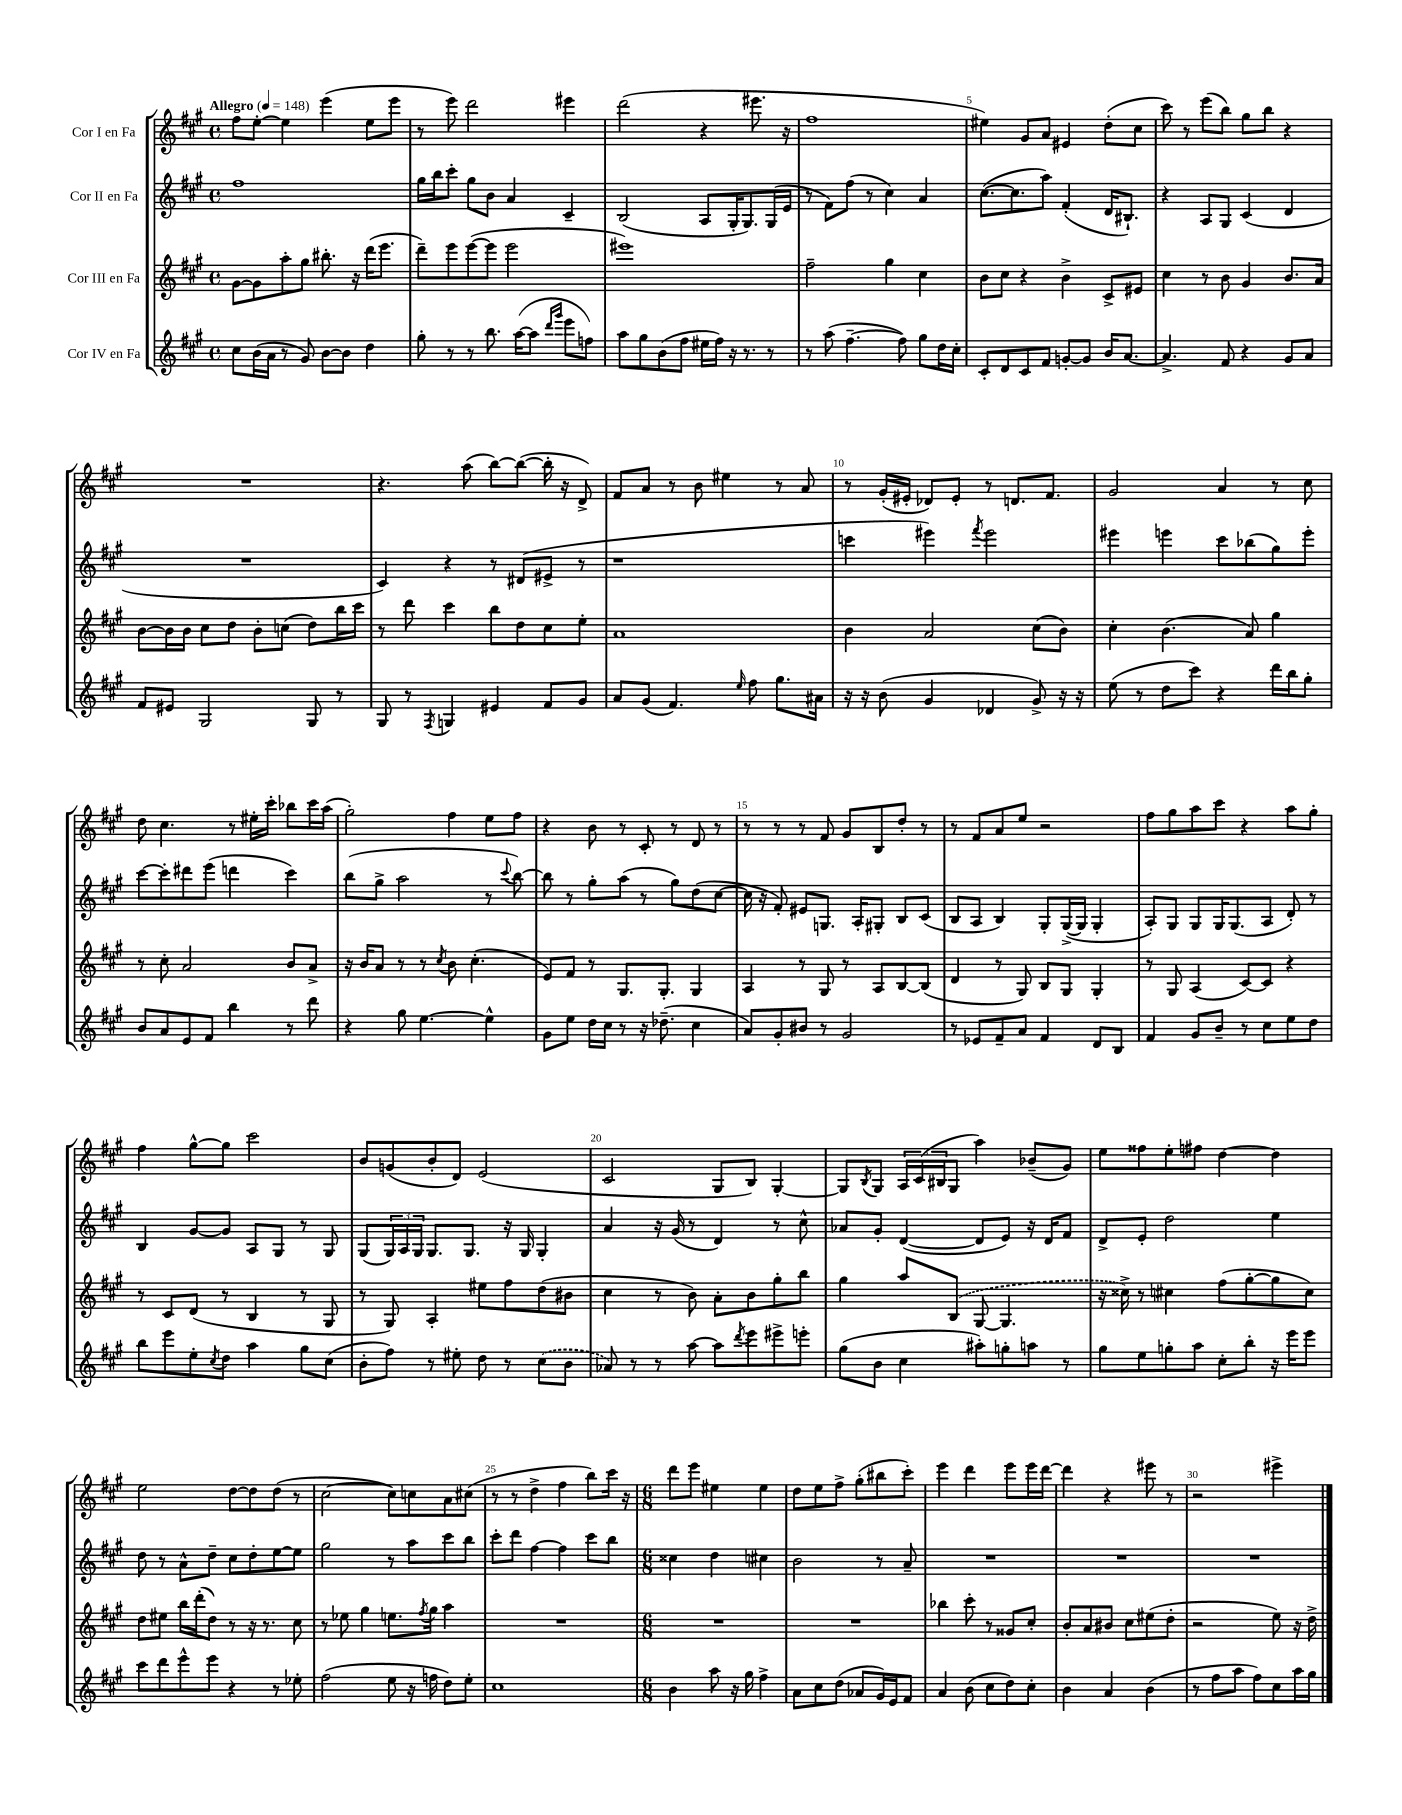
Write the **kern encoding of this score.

**kern	**kern	**kern	**kern
*staff4	*staff3	*staff2	*staff1
*clefG2	*clefG2	*clefG2	*clefG2
*k[f#c#g#]	*k[f#c#g#]	*k[f#c#g#]	*k[f#c#g#]
*M4/4	*M4/4	*M4/4	*M4/4
*met(c)	*met(c)	*met(c)	*met(c)
*MM148	*MM148	*MM148	*MM148
8cc#	[8g#	1ff#	8ff#
(16b	8g#]	.	[8ee'
16a	.	.	.
8r	8aa'	.	4ee]
8g#)	8gg#	.	.
[8b	8.bb#'	.	(4eee
8b]	.	.	.
.	16r	.	.
4dd	(16ddd	.	8ee
.	8.eee	.	.
.	.	.	8eee
=	=	=	=
8gg#'	8ddd~)	16gg#	8r
.	.	16bb	.
8r	8eee	8ccc#'	8eee)
8r	([8eee	8gg#	2ddd
8.bb	8eee]	8b	.
.	2eee	4a	.
([16aa	.	.	.
8aa]	.	.	.
16qqddd	.	.	.
16qqggg#	.	.	.
8eee	.	4c#~	4eee#
8ff)	.	.	.
=	=	=	=
8aa	1eee#)	(2B	(2ddd
8gg#	.	.	.
(8b	.	.	.
8ff#	.	.	.
16ee#	.	8A	4r
16ff#)	.	.	.
16r	.	16G#'	.
8.r	.	8.G#)	.
.	.	.	8.eee#
8r	.	(16G#	.
.	.	16e	16r
=	=	=	=
8r	2ff#~	8r	1ff#
(8aa	.	8f#)	.
[4.ff#~	.	(8ff#	.
.	.	8r	.
.	4gg#	4cc#)	.
8ff#])	.	.	.
8gg#	4cc#	4a	.
16dd	.	.	.
16cc#'	.	.	.
=	=	=	=
8c#'	8b	([8.cc#	4ee#)
8d	8cc#	.	.
.	.	8.cc#]	.
8c#	4r	.	8g#
8f#	.	8aa)	8a
[8g'	4b^	(4f#'	4e#
8g]	.	.	.
16b	8c#^	16d	(8dd'
[8.a	.	8.B#`)	.
.	8e#	.	8cc#
=	=	=	=
4.a^]	4cc#	4r	8ccc#)
.	.	.	8r
.	8r	8A	(8eee
8f#	8b	8G#	8bb)
4r	4g#	(4c#	8gg#
.	.	.	8bb
8g#	8.b	4d	4r
8a	.	.	.
.	16a	.	.
=	=	=	=
8f#	[8b	1r	1r
8e#	16b]	.	.
.	16b	.	.
2G#	8cc#	.	.
.	8dd	.	.
.	8b'	.	.
.	(8cc	.	.
8G#	8dd)	.	.
8r	16bb	.	.
.	16ccc#	.	.
=	=	=	=
8G#	8r	4c#)	4.r
8r	8ddd	.	.
8qF#	.	.	.
4G	4ccc#	4r	.
.	.	.	(8aa
4e#	8bb	8r	[8bb)
.	8dd	(8d#	(8bb_
8f#	8cc#	8e#^	16bb']
.	.	.	16r
8g#	8ee'	8r	8d^)
=	=	=	=
8a	1a	1r	8f#
(8g#	.	.	8a
4.f#)	.	.	8r
.	.	.	8b
.	.	.	4ee#
16qqee	.	.	.
8ff#	.	.	.
8.gg#	.	.	8r
.	.	.	8a
16a#	.	.	.
=	=	=	=
16r	4b	4ccc	8r
16r	.	.	.
(8b	.	.	(16g#'
.	.	.	16e#'
4g#	2a	4eee#)	8d-)
.	.	.	8e#'
.	.	8qfff#	.
4d-	.	2eee#	8r
.	.	.	8.d
8g#^)	(8cc#	.	.
.	.	.	8.f#
16r	8b)	.	.
16r	.	.	.
=	=	=	=
(8ee	4cc#'	4eee#	2g#
8r	.	.	.
8dd	(4.b	4eee	.
8ccc#)	.	.	.
4r	.	8ccc#	4a
.	8a)	(8bb-	.
16ddd	4gg#	8gg#)	8r
16bb	.	.	.
8gg#'	.	8eee'	8cc#
=	=	=	=
8b	8r	[8ccc#	8dd
8a	8cc#'	8ccc#']	4.cc#
8e	2a	8ddd#	.
8f#	.	(8eee	.
4bb	.	4ddd	8r
.	.	.	16ee#'
.	.	.	16ccc#'
8r	8b	4ccc#)	8bb-
8ddd	8a^	.	16ccc#
.	.	.	(16aa
=	=	=	=
4r	16r	(8bb	2gg#')
.	16b	.	.
.	8a	8gg#^	.
8gg#	8r	2aa	.
[4.ee	8r	.	.
.	8qcc#	.	.
.	8b	.	4ff#
.	(4.cc#'	.	.
4ee^^]	.	8r	8ee
.	.	8qqccc#	.
.	.	[8bb)	8ff#
=	=	=	=
8g#	8e)	8bb]	4r
8ee	8f#	8r	.
16dd	8r	8gg#'	8b
16cc#	.	.	.
8r	8.G#	(8aa	8r
16r	.	8r	8c#'
(8.dd-~	8.G#'	.	.
.	.	8gg#)	8r
4cc#	4G#	(8dd	8d
.	.	[8cc#	8r
=	=	=	=
8a)	4A	16cc#]	8r
.	.	16r	.
8g#'	.	8f#')	8r
8b#	8r	8e#	8r
8r	8G#	8.G	8f#
2g#	8r	.	8g#
.	.	16A'	.
.	8A	8G#'	8B
.	[8B	8B	8dd'
.	(8B]	(8c#	8r
=	=	=	=
8r	4d	8B	8r
8e-	.	8A	8f#
8f#~	8r	4B)	8a
8a	8G#)	.	8ee
4f#	8B	8G#'	2r
.	8G#	([16G#^	.
.	.	16G#]	.
8d	4G#'	4G#'	.
8B	.	.	.
=	=	=	=
4f#	8r	8A')	8ff#
.	8G#	8G#	8gg#
8g#	(4A	8G#	8aa
8b~	.	16G#	8ccc#
.	.	(8.G#	.
8r	[8c#)	.	4r
8cc#	8c#]	8A	.
8ee	4r	8d')	8aa
8dd	.	8r	8gg#'
=	=	=	=
8bb	8r	4B	4ff#
8eee	8c#	.	.
8ee'	(8d	[8g#	[8gg#^^
8qcc#	.	.	.
8dd	8r	8g#]	8gg#]
4aa	4B	8A	2ccc#
.	.	8G#	.
8gg#	8r	8r	.
(8cc#	8G#	8G#	.
=	=	=	=
8b'	8r	(8G#	8b
8ff#)	8G#)	24G#)	(8g
.	.	24A	.
.	.	24G#	.
8r	4A'	8.G#	8b'
8ee#'	.	.	8d)
.	.	8.G#	.
8dd	8ee#	.	(2e
8r	8ff#	16r	.
.	.	16G#	.
(8cc#	(8dd	4G#'	.
8b	8b#	.	.
=	=	=	=
8a-)	4cc#	4a	2c#
8r	.	.	.
8r	8r	16r	.
.	.	(16g#	.
[8aa	8b)	8r	.
8aa]	8a'	4d)	8G#
8qddd	.	.	.
8eee	8b	.	8B)
8eee#^	8gg#'	8r	[4G#'
8eee'	8bb	8cc#^^	.
=	=	=	=
(8gg#	4gg#	8a-	8G#]
.	.	.	8qB
8b	.	8g#'	8G#
4cc#	8aa	([4d	24A
.	.	.	(24c#
.	.	.	24B#
.	(8B	.	8G#
8aa#')	[8G#	8d]	4aa)
8gg'	4.G#]	8e)	.
8aa	.	16r	(8b-~
.	.	16d	.
8r	.	8f#	8g#)
=	=	=	=
8gg#	16r	8d^	8ee
.	16cc##^)	.	.
8ee	8r	8e'	8ff##
8gg'	4cc#	2dd	8ee'
8aa	.	.	8ff#
8cc#'	(8ff#	.	[4dd
8bb'	[8gg#'	.	.
16r	8gg#]	4ee	4dd]
16eee	.	.	.
8eee	8cc#)	.	.
=	=	=	=
8ccc#	8dd	8dd	2ee
8ddd	8ee#	8r	.
8eee^^	16bb	8a^^	.
.	(16ddd'	.	.
8eee	8dd)	8dd~	.
4r	8r	8cc#	[8dd
.	16r	8dd'	8dd]
.	8.r	.	.
8r	.	[8ee	(8dd
8ee-'	8cc#	8ee]	8r
=	=	=	=
(2ff#	8r	2gg#	[2cc#
.	8ee-	.	.
.	4gg#	.	.
8ee	8.ee	8r	8cc#])
16r	.	8aa	8cc
.	8qff#	.	.
16ff	16gg#	.	.
8dd)	4aa	8ccc#	8a
8ee'	.	8bb	(8cc#
=	=	=	=
1cc#	1r	8ccc#'	8r
.	.	8ddd	8r
.	.	[4ff#	4dd^
.	.	4ff#]	4ff#
.	.	8ccc#	8bb)
.	.	8bb	16ccc#
.	.	.	16r
=	=	=	=
*M6/8	*M6/8	*M6/8	*M6/8
4b	2.r	4cc##	8ddd
.	.	.	8eee
8aa	.	4dd	4ee#
16r	.	.	.
16gg#	.	.	.
4ff#^	.	4cc#	4ee#
=	=	=	=
8a	2.r	2b	8dd
8cc#	.	.	8ee
(8dd	.	.	8ff#^
8a-	.	.	(8gg#'
16g#)	.	8r	8bb#
16e	.	.	.
8f#	.	8a~	8ccc#')
=	=	=	=
4a	4bb-	2.r	4eee
(8b	8ccc#'	.	4ddd
8cc#	8r	.	.
8dd)	8g##	.	8eee
8cc#'	8cc#'	.	16eee
.	.	.	[16ddd
=	=	=	=
4b	8b'	2.r	4ddd]
.	8a	.	.
4a	8b#	.	4r
.	8cc#	.	.
(4b	(8ee#	.	8eee#
.	8dd'	.	8r
=	=	=	=
8r	2r	2.r	2r
8ff#	.	.	.
8aa	.	.	.
8ff#)	.	.	.
8cc#	8ee)	.	4eee#^
16aa	16r	.	.
16gg#	16dd^	.	.
==	==	==	==
*-	*-	*-	*-
